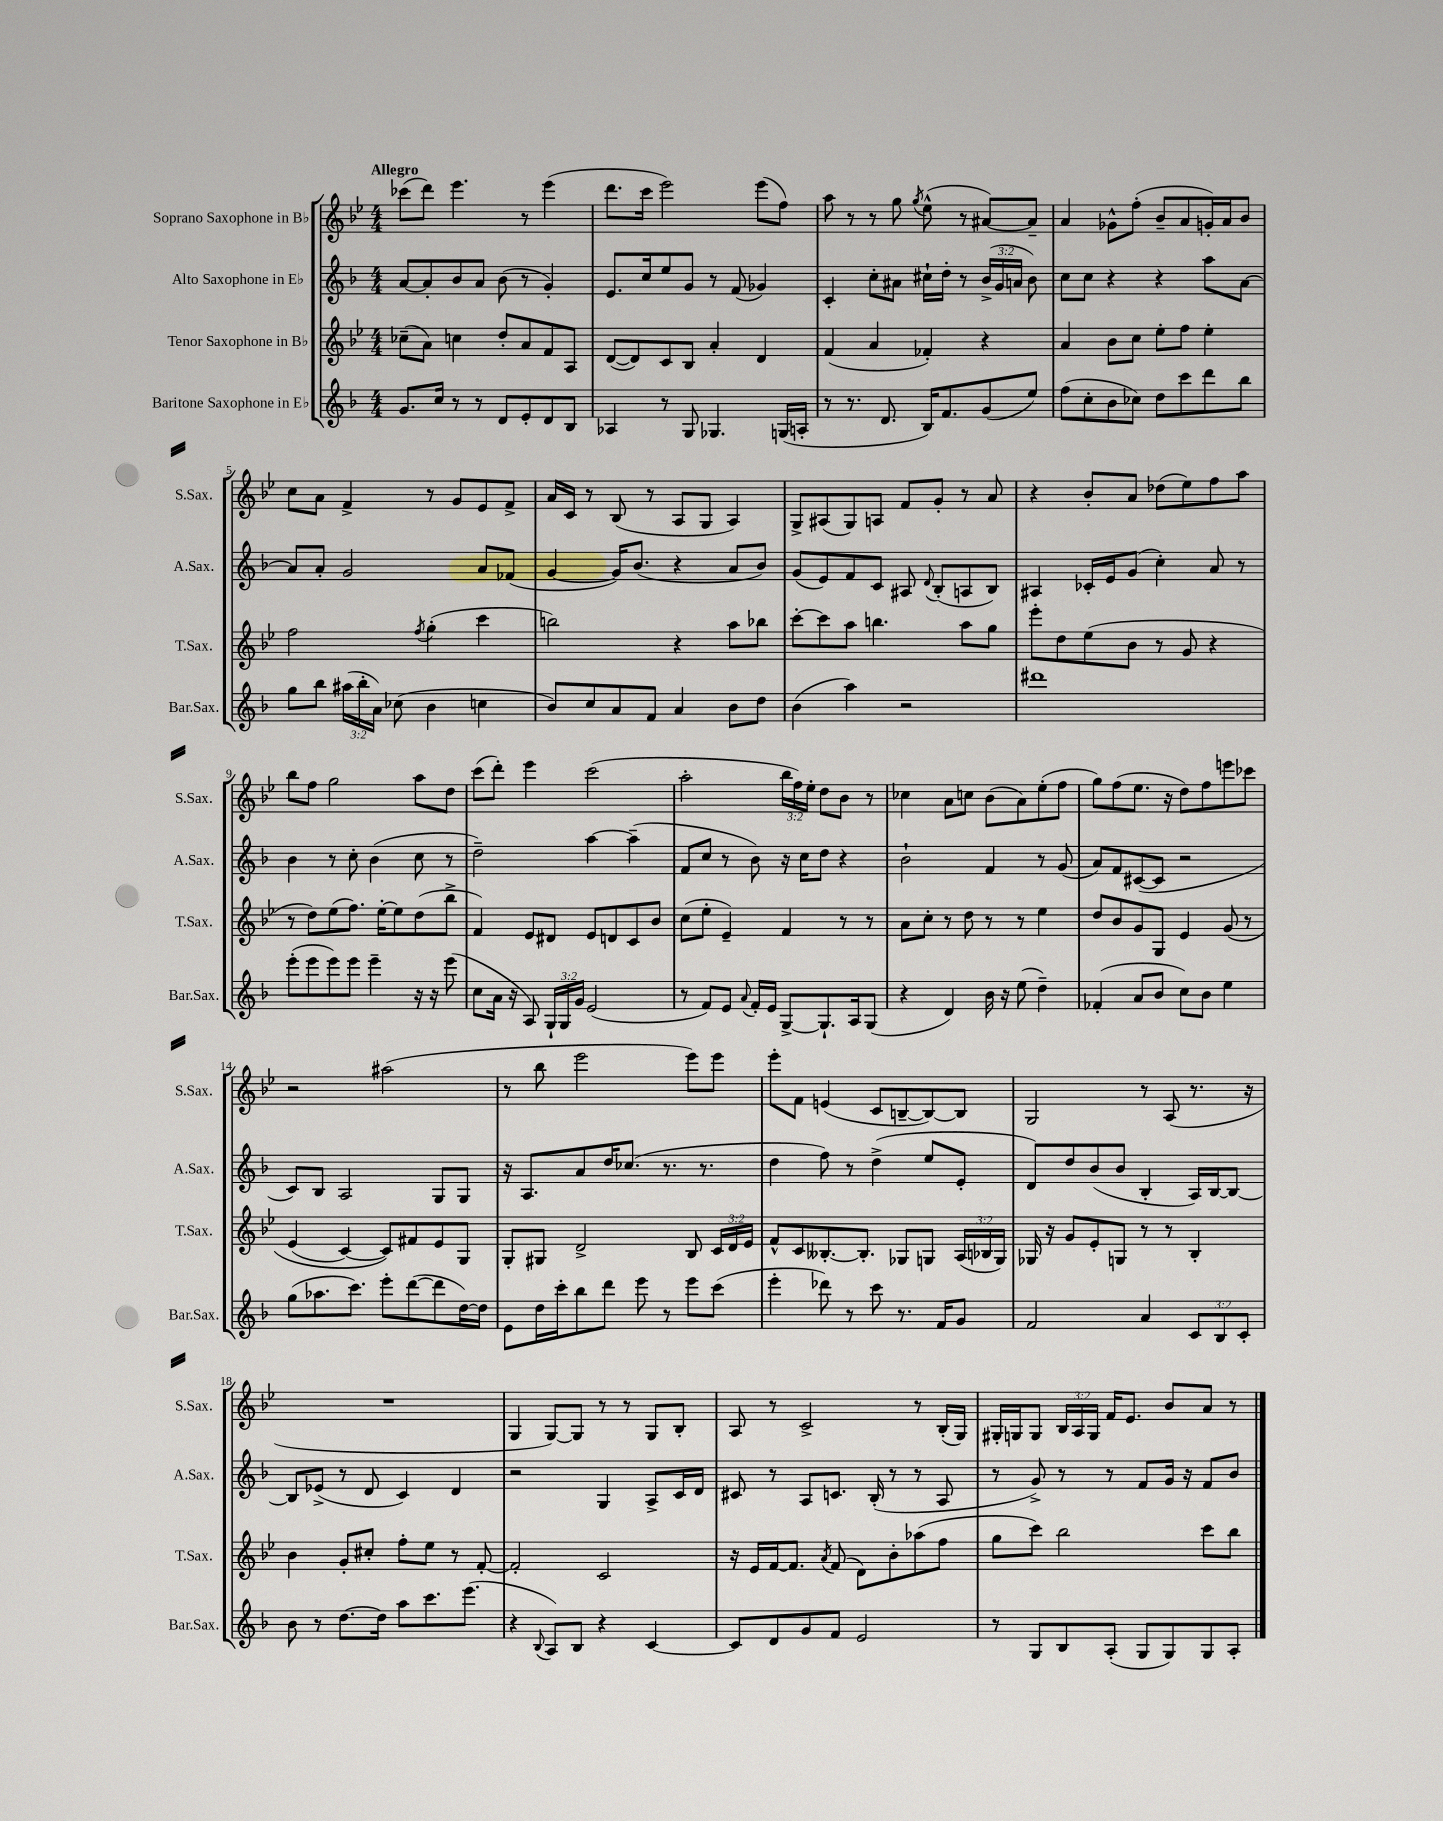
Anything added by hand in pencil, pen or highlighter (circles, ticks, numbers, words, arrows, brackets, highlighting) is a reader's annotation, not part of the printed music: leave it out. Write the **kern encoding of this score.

**kern	**kern	**kern	**kern
*staff4	*staff3	*staff2	*staff1
*clefG2	*clefG2	*clefG2	*clefG2
*k[b-]	*k[b-e-]	*k[b-]	*k[b-e-]
*M4/4	*M4/4	*M4/4	*M4/4
8.g	(8cc-~	[8a	(8ccc-
.	8a)	8a']	8ddd)
16cc	.	.	.
8r	4cc	8b-	4.eee-
8r	.	8a	.
8d	8dd'	(8b-	.
8e'	8a	8r	8r
8d	8f	4g')	(4eee-
8B-	8A	.	.
=	=	=	=
4A-	([8d	8.e	8.ddd
.	8d])	.	.
.	.	16cc	16ccc
8r	8c	8ee	2eee-)
8G	8B-	8g	.
4.G-	4a'	8r	.
.	.	(8f	.
.	4d	4g-)	(8eee-
(16G	.	.	8ff)
16A'	.	.	.
=	=	=	=
8r	(4f	4c'	8aa
8.r	.	.	8r
.	4a	8cc'	8r
8.d	.	.	.
.	.	8a#	8gg
.	.	.	8qgg
16B-)	4f-')	16cc#`	(8ee-^^
8.f	.	16dd'	.
.	.	8r	8r
(8g	4r	(24b-^	[8a#)
.	.	24g	.
.	.	24a	.
8ee)	.	8b-)	8a#~]
=	=	=	=
(8ff	4a	8cc	4a
8cc'	.	8cc	.
8b-	8b-	4r	8g-^^
8cc-)	8cc	.	(8ff'
8dd	8ee-'	4r	8b-~
8ccc	8ff	.	8a
8ddd	4ee-'	8aa	16g')
.	.	.	16a
8bb-	.	[8a	8b-
=	=	=	=
8gg	2ff	8a]	8cc
8bb-	.	8a'	8a
(24aa#	.	2g	4f^
24bb-'	.	.	.
24a)	.	.	.
(8cc-	.	.	.
.	8qff	.	.
4b-	(4gg'	.	8r
.	.	.	8g
4cc	4ccc	8a	8e-
.	.	(8f-	8f^
=	=	=	=
8b-)	2bb)	[4g	16a
.	.	.	16c
8cc	.	.	8r
8a	.	16g])	(8B-
.	.	(8.b-	.
8f	.	.	8r
4a	4r	4r	8A
.	.	.	8G
8b-	8aa	8a	4A)
8dd	8bb-	8b-)	.
=	=	=	=
(4b-	[8ccc'	(8g	8G^
.	8ccc]	8e)	(8A#
4aa)	8aa	8f	8G)
.	4.bb	8c	8A
2r	.	8A#	8f
.	.	8qqd	.
.	.	(8B-'	8g'
.	8aa	8A	8r
.	8gg	8B-)	8a
=	=	=	=
1ddd#	8eee-'	4A#	4r
.	8dd	.	.
.	(8ee-	16c-'	8b-'
.	.	16e	.
.	8b-	(8g	8a
.	8r	4cc')	(8dd-
.	8g	.	8ee-)
.	4r	8a	8ff
.	.	8r	8aa
=	=	=	=
(8eee'	8r	4b-	8bb-
8eee	8dd)	.	8ff
8eee)	(8ee-	8r	2gg
8eee	8.ff)	8cc'	.
4eee~	.	(4b-	.
.	[16ee-'	.	.
.	8ee-]	.	.
16r	(8dd	8cc	8aa
16r	.	.	.
(8eee	8bb-^	8r	8dd
=	=	=	=
8cc	4f)	2dd~)	(8ccc
16a	.	.	8ddd')
16r	.	.	.
8A)	8e-	.	4eee-
24G`	8d#	.	.
24G	.	.	.
24g	.	.	.
(2e	8e-	[4aa	(2ccc
.	8d	.	.
.	8c	(4aa~]	.
.	8b-	.	.
=	=	=	=
8r	(8cc	8f	2aa'
8f)	8ee-'	8cc	.
8e	4e-~)	8r	.
8qqa	.	.	.
16f'	.	8b-)	.
16e	.	.	.
[8G^	4f	16r	24bb-
.	.	.	24ff)
.	.	16cc	.
.	.	.	24ee-'
8.G`]	.	8dd	8dd
.	8r	4r	8b-
16A	.	.	.
(8G	8r	.	8r
=	=	=	=
4r	8a	2b-`	4cc-
.	8cc'	.	.
4d)	8r	.	8a
.	8dd	.	8cc
16b-	8r	4f	(8b-
16r	.	.	.
(8ee	8r	.	8a)
4dd~)	4ee-	8r	(8ee-'
.	.	(8g	8ff
=	=	=	=
(4f-'	8dd	8a)	8gg)
.	8b-	8f	(8ff
8a	8g	([8c#	8.ee-
8b-	8G	8c#]	.
.	.	.	16r
8cc)	4e-	2r	8dd)
8b-	.	.	8ff
4ee	&(8g	.	8eee
.	8r	.	8ccc-
=	=	=	=
(8gg	(4e-	8c)	2r
8.aa-	.	8B-	.
.	[4c)	2A	.
8.ccc)	.	.	.
8eee'	8c]&)	.	(2aa#
([8ddd	8f#	.	.
8ddd]	8e-	8G	.
[16dd)	8G	8G	.
16dd]	.	.	.
=	=	=	=
8e	8G'	16r	8r
.	.	8.A	.
16dd	8G#	.	8bb-
16ccc'	.	.	.
8bb-	2d^	8a	2eee-
8ddd	.	16dd	.
.	.	(8.cc-	.
8eee	.	.	.
8r	.	8.r	.
8eee	8B-	.	8eee-)
.	.	8.r	.
(8ccc	24c	.	8eee-
.	24d	.	.
.	24e-	.	.
=	=	=	=
4eee'	8f^^	4dd	8eee-'
.	8c	.	8f
8ddd-)	[8.B--'	8ff)	(4e
8r	.	8r	.
.	8.B--']	.	.
8ccc	.	(4dd^	8c
8.r	8G-	.	[8B~
.	8G	8ee	8B_)
16f	.	.	.
8g	(24A	8e'	8B]
.	24B-	.	.
.	24G)	.	.
=	=	=	=
2f	16G-	8d)	2G
.	16r	.	.
.	8g	8dd	.
.	8e-'	(8b-	.
.	8G	8b-	.
4a	8r	4B-'	8r
.	8r	.	(8A
12c	4B-'	16A)	8.r
.	.	[16B-	.
12B-	.	.	.
.	.	8B-_	.
12c'	.	.	.
.	.	.	16r
=	=	=	=
8b-	4b-	8B-]	1r
8r	.	(8e-^	.
[8.dd	8g'	8r	.
.	8cc#'	8d	.
16dd]	.	.	.
8aa	8ff'	4c)	.
8.ccc	8ee-	.	.
.	8r	4d	.
(8.eee	.	.	.
.	[8f'	.	.
=	=	=	=
4r	2f']	2r	4G
8qqB-	.	.	.
8A)	.	.	[8G)
8B-	.	.	8G]
4r	2c	4G	8r
.	.	.	8r
[4c	.	8A^	8G
.	.	16c	8B-'
.	.	16d	.
=	=	=	=
8c]	16r	8c#	8A
.	16e-	.	.
8d	[16f	8r	8r
.	8.f]	.	.
8g	.	8A	2c^
.	8qa	.	.
8f	(8f	8.c	.
2e	8d)	.	.
.	.	(16B-'	.
.	8b-'	8r	.
.	(8aa-	8r	8r
.	8ff	8A	(16B-'
.	.	.	16G)
=	=	=	=
8r	8gg	8r	16G#'
.	.	.	16G
8G	8ccc)	8g^)	8G
8B-	2bb-	8r	24B-
.	.	.	24A
.	.	.	24G
(8A'	.	8r	16f
.	.	.	8.e-
8G	.	8f	.
8G)	.	16g	8b-
.	.	16r	.
8G	8ccc	8f	8a
8A'	8bb-	8b-	8r
==	==	==	==
*-	*-	*-	*-
